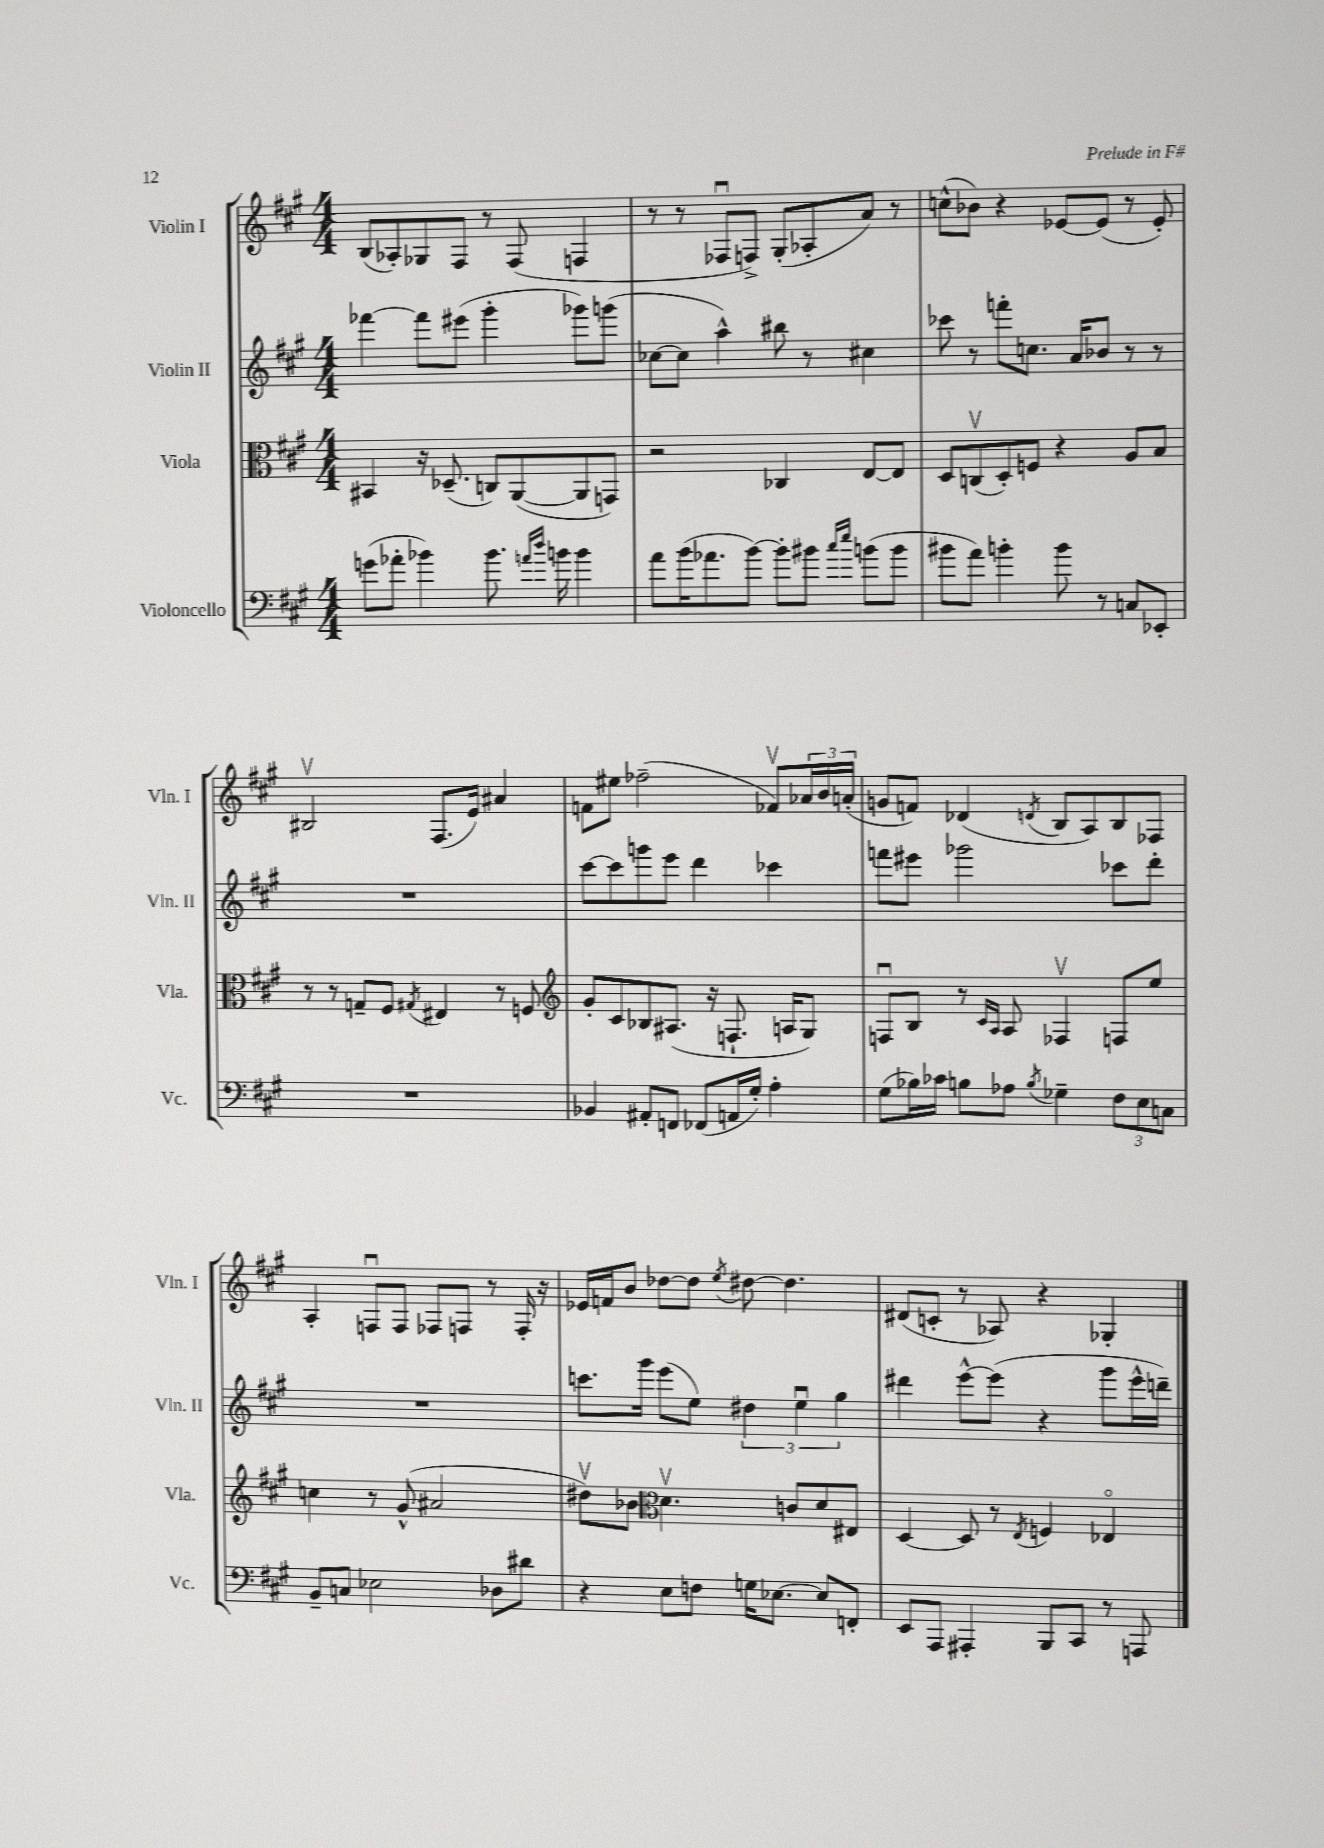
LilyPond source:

<<
\new StaffGroup <<
\new Staff = "s0" \with { instrumentName = "Violin I" shortInstrumentName = "Vln. I" } {
    \clef treble \key a \major \numericTimeSignature \time 4/4
    b8( aes8-.) ges8 fis8 r8 fis8( f4 |
    r8 r8 fes8\downbow f8->) gis8-.( aes8-. a'8) r8 |
    c''8-^( bes'8) r4 ees'8~ ees'8( r8 ees'8-.) |
    bis2\upbow fis8.( e'16) ais'4 |
    f'8 eis''8 fes''2--( fes'8\upbow) \tuplet 3/2 { aes'16 b'16 a'16-.( } |
    g'8 f'8) des'4( \acciaccatura { d'8 } b8 a8) b8 fes8 |
    a4-. f8\downbow f8 fes8 f8 r8 f16-. r16 |
    ees'16 f'16 b'8 des''8~ des''8 \acciaccatura { e''8 } dis''8~ dis''4. |
    dis'8( c'8-. r8 aes8) r4 ges4-. \bar "|." |
}
\new Staff = "s1" \with { instrumentName = "Violin II" shortInstrumentName = "Vln. II" } {
    \clef treble \key a \major \numericTimeSignature \time 4/4
    fes'''4~ fes'''8 eis'''8( gis'''4-. ges'''8) g'''8( |
    ces''8~ ces''8 a''4-^) bis''8 r8 cis''4 |
    ces'''8 r8 f'''8-. c''8. a'16 bes'8 r8 r8 |
    R1 |
    cis'''8~ cis'''8 g'''8 e'''8 d'''4 ces'''4 |
    f'''8 eis'''8 ges'''2 ces'''8 d'''8-. |
    R1 |
    c'''8. gis'''16 e'''8( e''8) \tuplet 3/2 { dis''4 e''4\downbow gis''4 } |
    dis'''4 e'''8~-^ e'''8( r4 gis'''8 e'''16-^ d'''16--) \bar "|." |
}
\new Staff = "s2" \with { instrumentName = "Viola" shortInstrumentName = "Vla." } {
    \clef alto \key a \major \numericTimeSignature \time 4/4
    bis,4 r16 des8.--( c8) a,8~( a,8 g,8) |
    r2 ces4 e8~ e8 |
    d8 c8\upbow( d8-.) f8 r4 a8 b8 |
    r8 r8 g8-- fis8 \acciaccatura { gis8 } eis4 r8 f8 |
    \clef treble gis'8-. cis'8 bes8 ais8.( r16 f8.-! a16 gis8) |
    f8\downbow b8 r8 \grace { cis'16 a16 } a8 fes4\upbow f8 e''8 |
    c''4 r8 gis'8-^( ais'2 |
    dis''8\upbow) bes'8 \clef alto d'4.\upbow c'8 d'8 eis8 |
    d4~ d8 r8 \acciaccatura { e8 } f4 ees4\flageolet \bar "|." |
}
\new Staff = "s3" \with { instrumentName = "Violoncello" shortInstrumentName = "Vc." } {
    \clef bass \key a \major \numericTimeSignature \time 4/4
    g'8( aes'8-. bes'4) bes'8. \grace { a'16 d''16 } b'16 b'4 |
    a'8 b'16( aes'8. b'8~) b'8-. bis'8 \grace { cis''16 e''16 } b'8( b'8 |
    bis'8 a'8) b'4-. b'8 r8 c8 ees,8-. |
    R1 |
    bes,4 ais,8-. f,8 fes,8( a,16 gis16-.) a4-. |
    gis8( bes16) ces'16 b8 aes8 \acciaccatura { b8 } ges4-- \tuplet 3/2 { fis8 e8 c8 } |
    b,8-- c8 ees2 des8 dis'8 |
    r4 e8 f8 g16 ees8.~ ees8 f,8-. |
    e,8 a,,8 ais,,4-. b,,8 cis,8 r8 a,,8 \bar "|." |
}
>>
>>
\layout { \context { \Score \remove "Bar_number_engraver" } }
